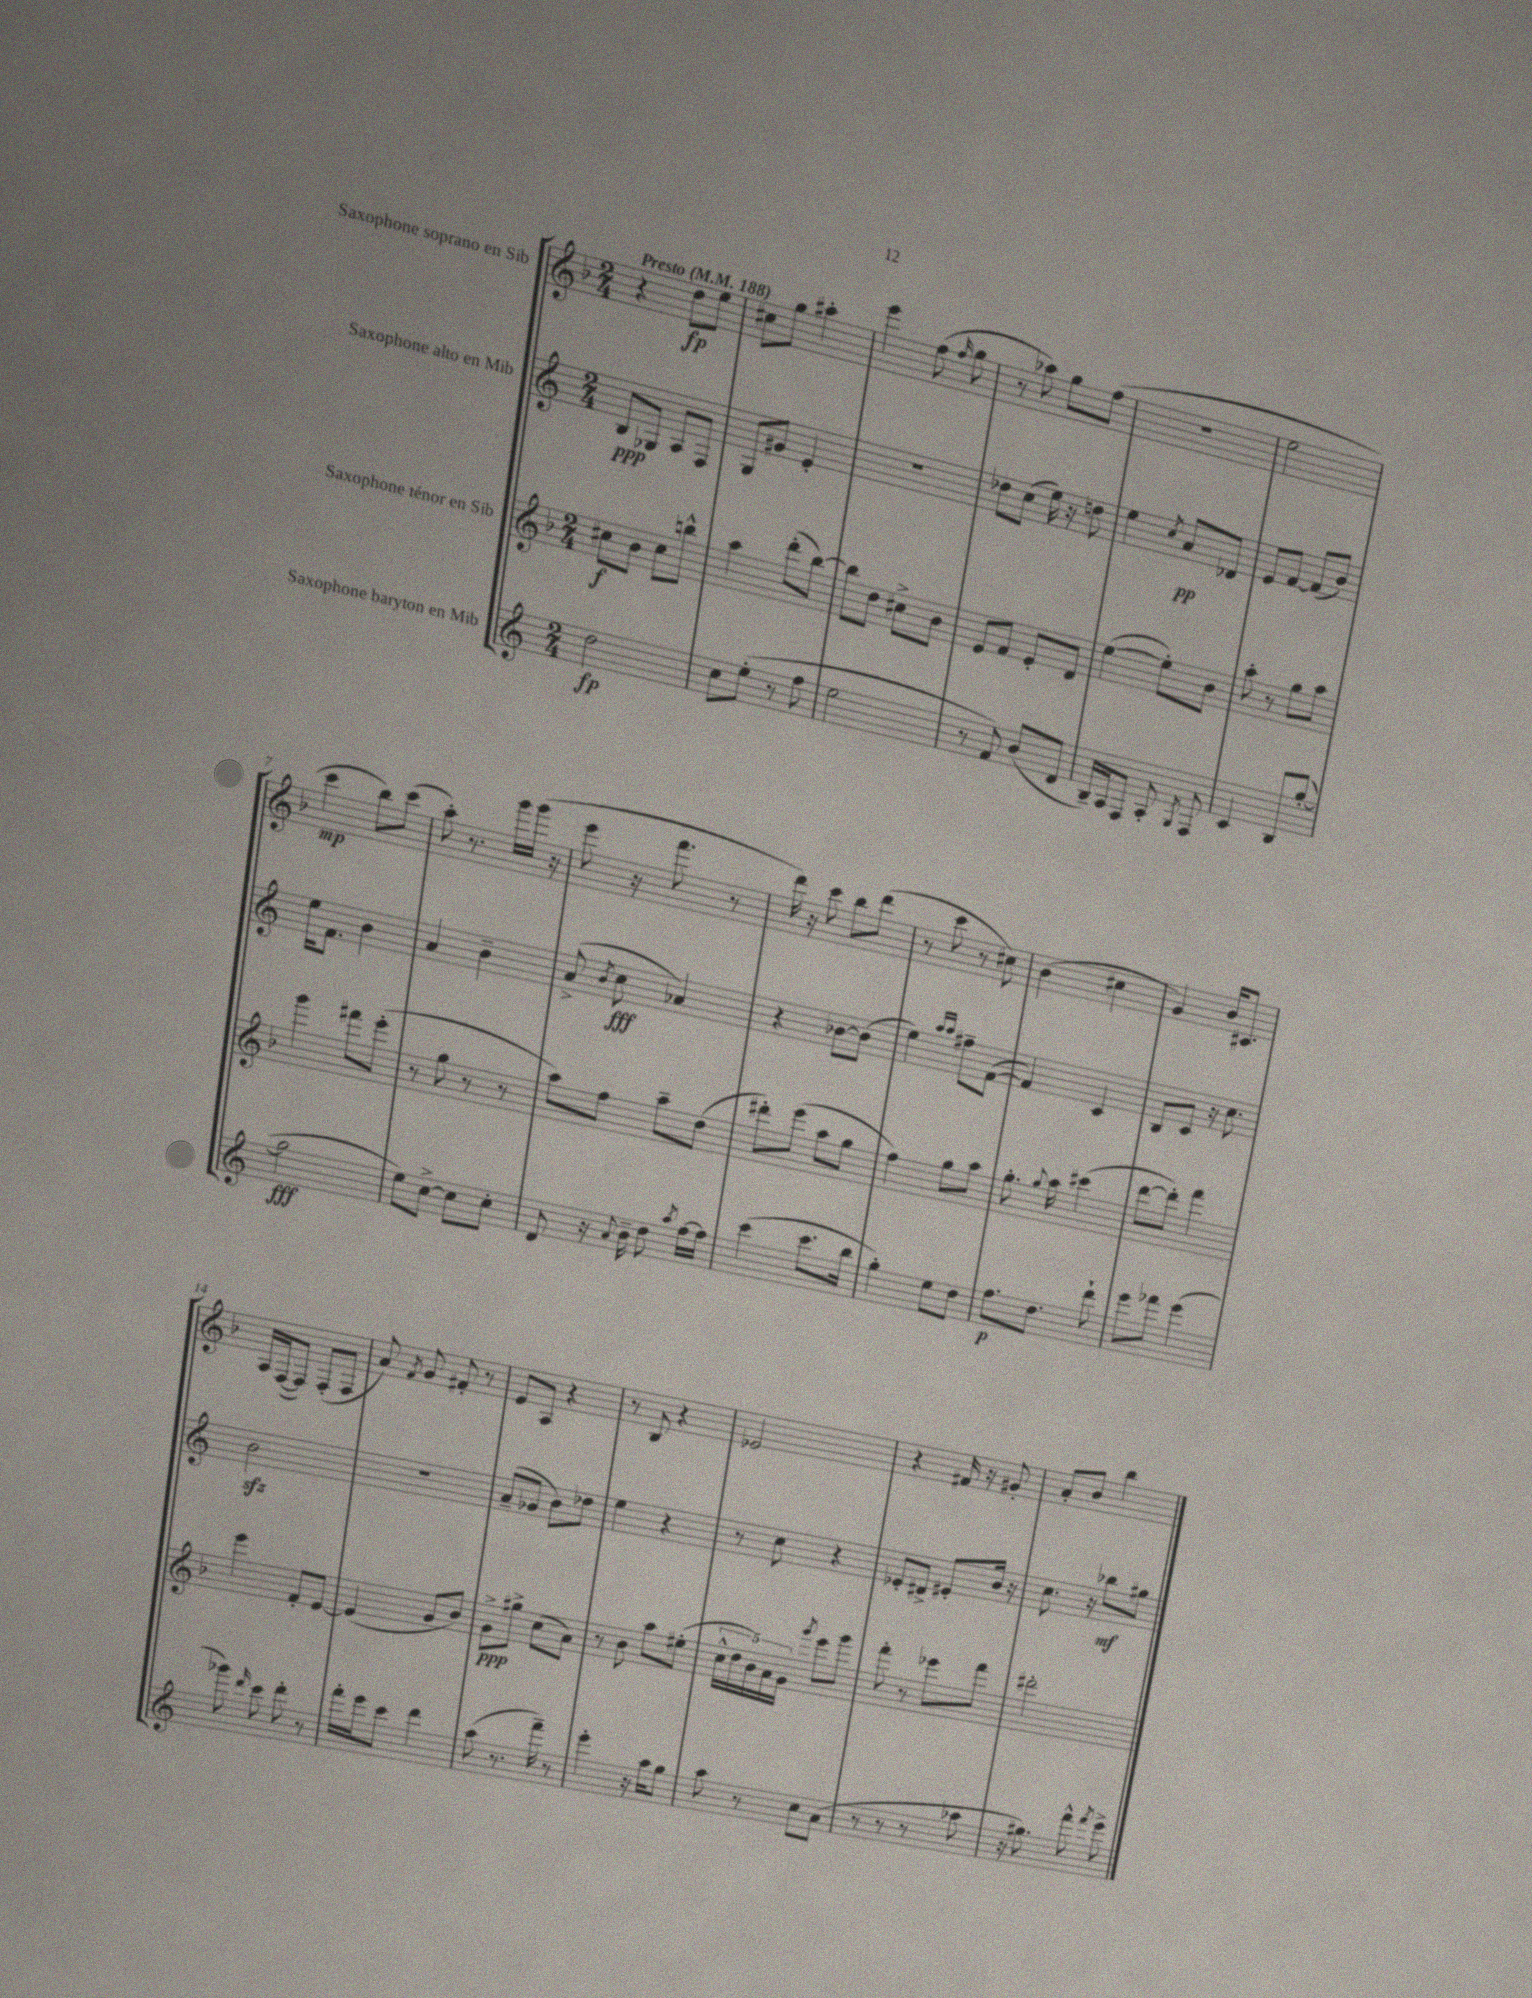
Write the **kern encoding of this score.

**kern	**dynam	**kern	**dynam	**kern	**dynam	**kern	**dynam
*part4	*part4	*part3	*part3	*part2	*part2	*part1	*part1
*staff4	*staff4	*staff3	*staff3	*staff2	*staff2	*staff1	*staff1
*I"Saxophone baryton en Mib	*	*I"Saxophone ténor en Sib	*	*I"Saxophone alto en Mib	*	*I"Saxophone soprano en Sib	*
*clefG2	*	*clefG2	*	*clefG2	*	*clefG2	*
*k[]	*	*k[b-]	*	*k[]	*	*k[b-]	*
*M2/4	*	*M2/4	*	*M2/4	*	*M2/4	*
*MM188	*	*MM188	*	*MM188	*	*MM188	*
=1	=1	=1	=1	=1	=1	=1	=1
!	!	!	!	!	!	!LO:TX:a:B:t=Presto	!
2dd\	fp	8cc#X\L	f	8B/L	ppp	4r	.
.	.	8b-\J	.	8G-X/J	.	.	.
.	.	8cc#\L	.	8A/L	.	8dd\L	fp
.	.	8bbn^^\J	.	8F/J	.	8ee\J	.
=2	=2	=2	=2	=2	=2	=2	=2
8cc\L	.	4aa\	.	8G/L	.	8cc#X\L	.
(8ee'\J	.	.	.	8g#X/J	.	8gg\J	.
8r	.	(8ddd'\L	.	4e'/	.	4aa#X'\	.
8ff\	.	[8bb-\J)	.	.	.	.	.
=3	=3	=3	=3	=3	=3	=3	=3
2ee\	.	8bb-\L]	.	2r	.	4eee\	.
.	.	8dd\J	.	.	.	.	.
.	.	8cc#X^\L	.	.	.	(8ff\	.
.	.	.	.	.	.	16qqff/	.
.	.	8b-\J	.	.	.	8gg\	.
=4	=4	=4	=4	=4	=4	=4	=4
8r	.	8e/L	.	8dd-X\L	.	8r	.
8f/)	.	8f/J	.	(8cc\J	.	8aa-X\)	.
(8b/L	.	8e'/L	.	16ee\)	.	8gg\L	.
.	.	.	.	16r	.	.	.
8d/J	.	8d/J	.	8ddn\	.	(8ff\J	.
=5	=5	=5	=5	=5	=5	=5	=5
16B~/LL)	.	([4ee\	.	4ee\	.	2r	.
16A/J	.	.	.	.	.	.	.
8F/J	.	.	.	.	.	.	.
.	.	.	.	8qcc/	.	.	.
8A'/	.	8ee'\L])	.	8a/L	pp	.	.
8qG/	.	.	.	.	.	.	.
8F/	.	8b-\J	.	8d-X/J	.	.	.
=6	=6	=6	=6	=6	=6	=6	=6
4c/	.	8aa'\	.	8e/L	.	2ee\	.
.	.	8r	.	[8f/J	.	.	.
8B/L	.	8gg\L	.	(8f/L]	.	.	.
([8gg'/J	.	8aa\J	.	8b/J)	.	.	.
!!LO:LB:g=z
=7	=7	=7	=7	=7	=7	=7	=7
2gg\]	fff	4ggg\	.	16ee\KL	.	4ccc\	mp
.	.	.	.	8.f\J	.	.	.
.	.	8fff#X\L	.	4b\	.	8bb-\L)	.
.	.	(8eee'\J	.	.	.	(8ccc\J	.
=8	=8	=8	=8	=8	=8	=8	=8
8ee\L)	.	8r	.	4a/	.	8aa'\)	.
[8cc^\J	.	8gg\	.	.	.	8.r	.
8cc\L]	.	8r	.	4b~\	.	.	.
.	.	.	.	.	.	16ggg\LL	.
8cc'\J	.	8r	.	.	.	(16ggg\JJ	.
.	.	.	.	.	.	16r	.
=9	=9	=9	=9	=9	=9	=9	=9
8d/	.	8aa\L)	.	(8a^/	.	8eee\	.
.	.	.	.	8qb/	.	.	.
16r	.	8ff\J	.	8cc\	fff	16r	.
8qqa/	.	.	.	.	.	.	.
16b~\	.	.	.	.	.	8.fff\	.
8dd\	.	8aa~\L	.	4a-X/)	.	.	.
8qaa/	.	.	.	.	.	.	.
[16ff\LL	.	(8dd\J	.	.	.	8r	.
16ff\JJ]	.	.	.	.	.	.	.
=10	=10	=10	=10	=10	=10	=10	=10
(4ccc\	.	8ddd#X'\L)	.	4r	.	16ddd\)	.
.	.	.	.	.	.	16r	.
.	.	(8eee\J	.	.	.	8ccc\	.
8.ccc\L	.	8aa\L	.	[8b-X\L	.	8bb-\L	.
.	.	8gg\J	.	(8b-\J]	.	(8ddd\J	.
16bb\Jk	.	.	.	.	.	.	.
=11	=11	=11	=11	=11	=11	=11	=11
4gg'\)	.	4ff\)	.	4ee\)	.	8r	.
.	.	.	.	.	.	8ccc\	.
.	.	.	.	16qqaa/LL	.	.	.
.	.	.	.	16qqaa/JJ	.	.	.
8ee\L	.	8gg\L	.	8ff#X~\L	.	8r	.
8dd\J	.	8aa\J	.	([8f\J	.	8cc#X\)	.
=12	=12	=12	=12	=12	=12	=12	=12
8.ff\L	p	8.gg'\	.	4f/])	.	(4b-\	.
.	.	8qqgg/	.	.	.	.	.
8.dd\J	.	16aa\	.	.	.	.	.
.	.	(4ccc#X\	.	4c/	.	4cc#X\	.
8ddd`\	.	.	.	.	.	.	.
=13	=13	=13	=13	=13	=13	=13	=13
8eee\L	.	[8ddd\L	.	8B/L	.	4g/)	.
8fff-X\J	.	8ddd'\J])	.	8c/J	.	.	.
(4eee\	.	4fff\	.	16r	.	16b-/KL	.
.	.	.	.	8.cc\	.	8.c#X/J	.
!!LO:LB:g=z
=14	=14	=14	=14	=14	=14	=14	=14
8ggg-X\)	.	4eee\	.	2bzz\	.	16A/LL	.
.	.	.	.	.	.	([16F/J	.
16qqddd/	.	.	.	.	.	.	.
8ccc\	.	.	.	.	.	8F/J])	.
8ddd'\	.	8f'/L	.	.	.	(8F'/L	.
8r	.	[8e/J	.	.	.	8F/J	.
=15	=15	=15	=15	=15	=15	=15	=15
16fff'\LL	.	(4e/]	.	2r	.	8a/)	.
16eee\J	.	.	.	.	.	.	.
.	.	.	.	.	.	8qf/	.
8ccc\J	.	.	.	.	.	8g/	.
4ddd\	.	8g/L	.	.	.	8f#X'/	.
.	.	8b-/J)	.	.	.	8r	.
=16	=16	=16	=16	=16	=16	=16	=16
(8aa\	.	8g^\L	ppp	(8a~/L	.	8e/L	.
8.r	.	8gg#X^\J	.	8g-X/J	.	8A/J	.
.	.	(8cc\L	.	8b\L)	.	4r	.
16fff~\)	.	.	.	.	.	.	.
8r	.	8a\J)	.	8dd-X\J	.	.	.
=17	=17	=17	=17	=17	=17	=17	=17
4eee'\	.	8r	.	4ee\	.	8r	.
.	.	8b-\	.	.	.	8B-/	.
16r	.	8aa\L	.	4r	.	4r	.
16aa\KL	.	.	.	.	.	.	.
8gg\J	.	(8ee#X'\J	.	.	.	.	.
=18	=18	=18	=18	=18	=18	=18	=18
8aa\	.	20cc^^\LL	.	8r	.	2e-X/	.
.	.	20dd\	.	.	.	.	.
.	.	20b-\)	.	.	.	.	.
8r	.	.	.	8cc\	.	.	.
.	.	20a\	.	.	.	.	.
.	.	20g\JJ	.	.	.	.	.
.	.	8qggg/	.	.	.	.	.
8cc\L	.	8eee\L	.	4r	.	.	.
(8a\J	.	8ggg\J	.	.	.	.	.
=19	=19	=19	=19	=19	=19	=19	=19
8r	.	8fff'\	.	8e-X'/L	.	4r	.
8r	.	8r	.	8d#X^/J	.	.	.
8r	.	8eee-X\L	.	8e#X'/L	.	16f#X/	.
.	.	.	.	.	.	16r	.
8aa-X\	.	8fff\J	.	16b/Jk	.	8g#X'/	.
.	.	.	.	16r	.	.	.
=20	=20	=20	=20	=20	=20	=20	=20
16r	.	2ddd#X'\	.	8.cc\	.	8a'/L	.
8.gg#X\)	.	.	.	.	.	.	.
.	.	.	.	.	.	8b-/J	.
.	.	.	.	16r	.	.	.
8fff^^\	.	.	.	8bb-X\L	mf	4bb-\	.
8qfff/	.	.	.	.	.	.	.
8eee^\	.	.	.	8gg#X\J	.	.	.
==	==	==	==	==	==	==	==
*-	*-	*-	*-	*-	*-	*-	*-
